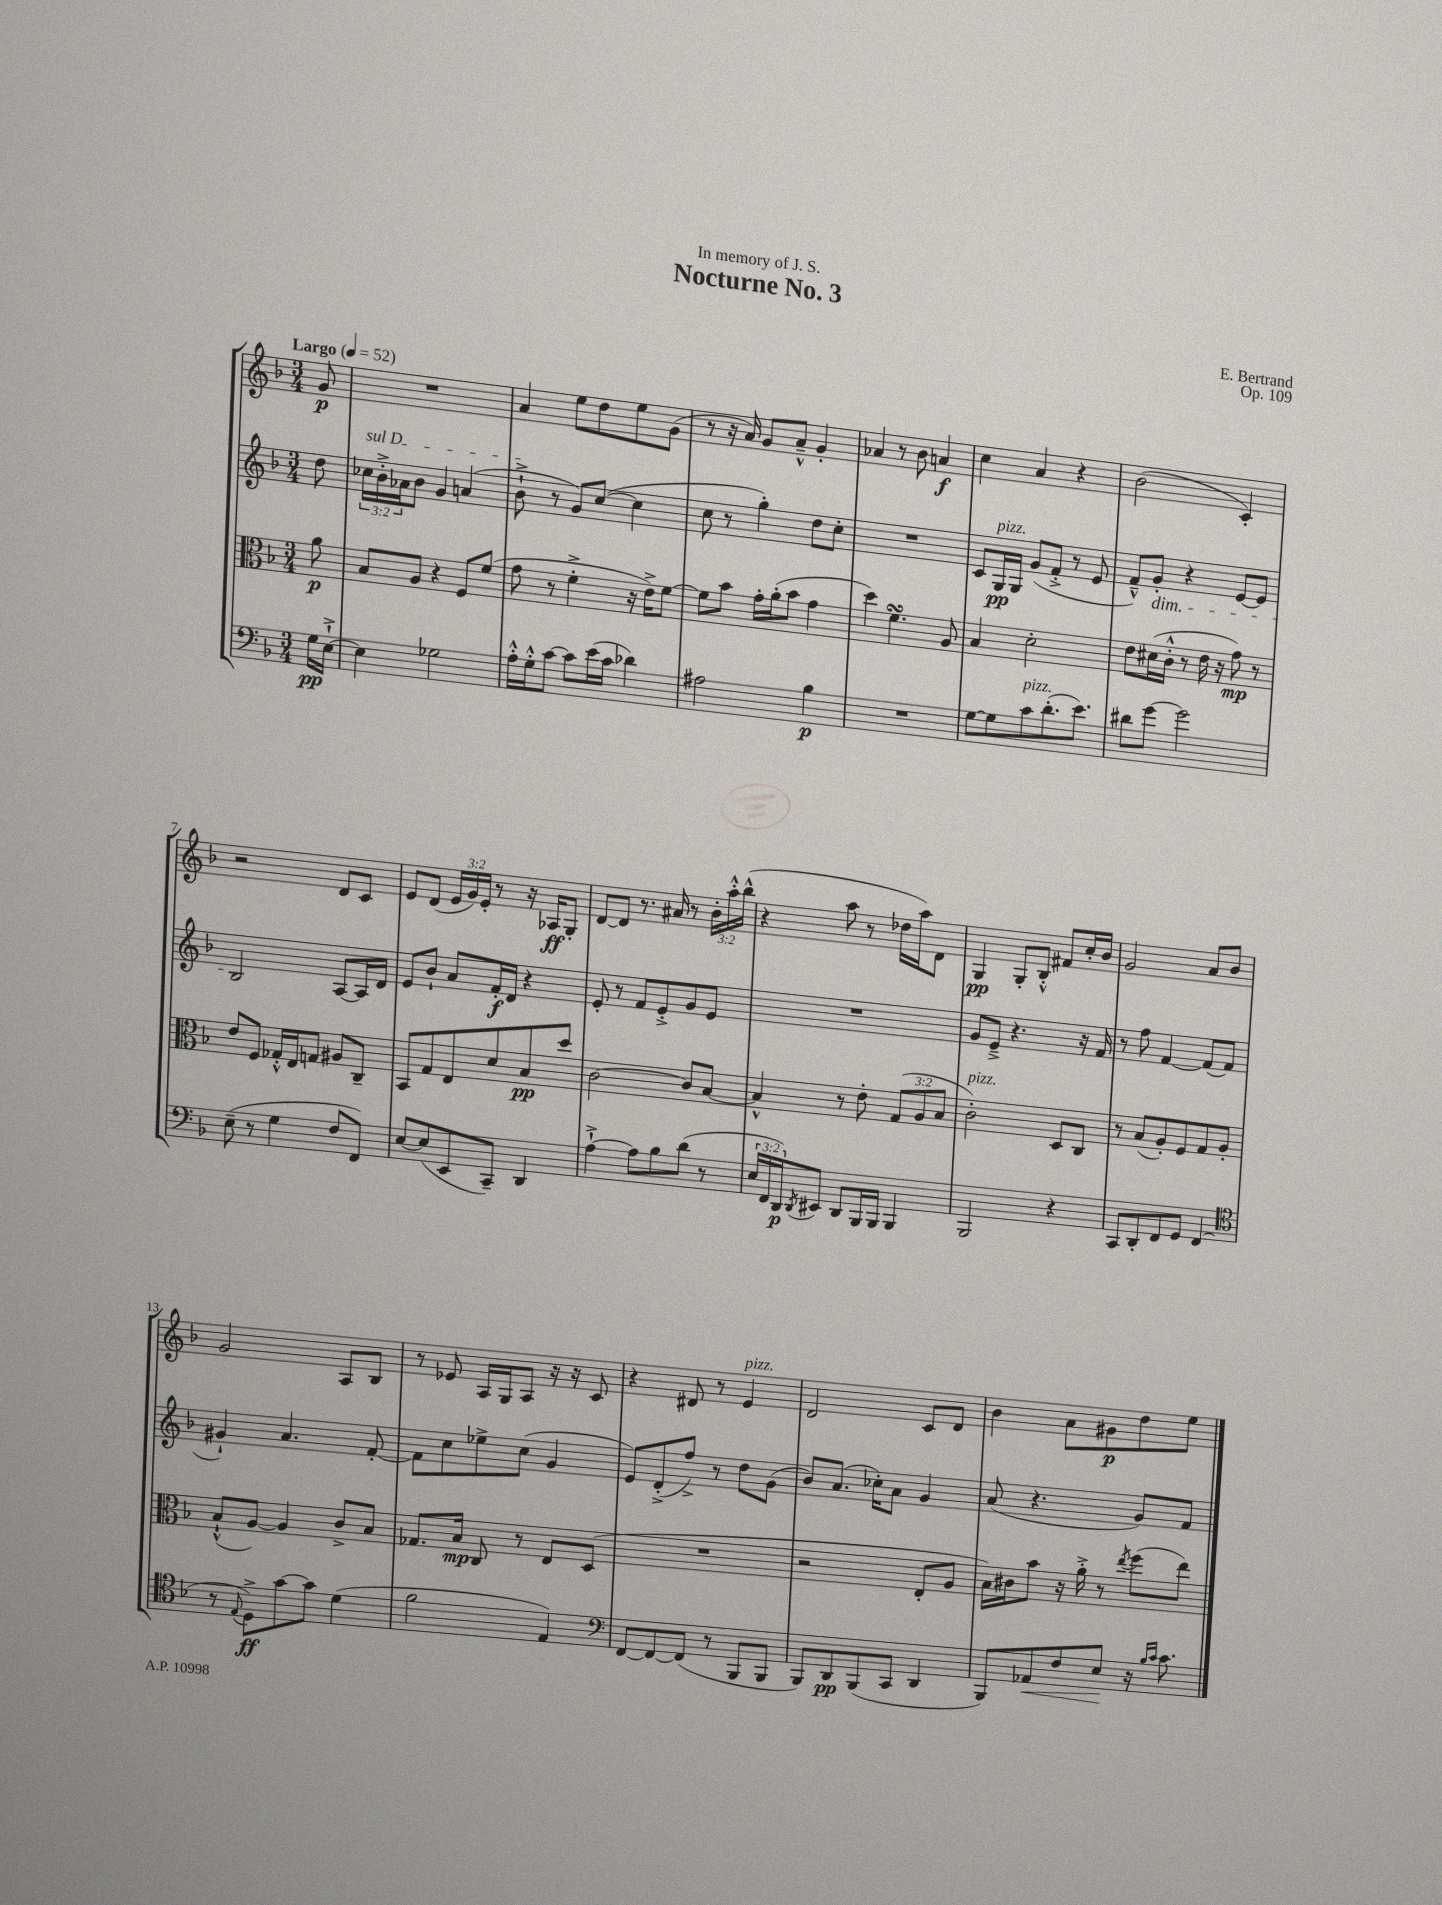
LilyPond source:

\header { title = "Nocturne No. 3" composer = "E. Bertrand" dedication = "In memory of J. S." opus = "Op. 109" }
<<
\new StaffGroup <<
\new Staff = "s0" {
    \clef treble \key f \major \numericTimeSignature \time 3/4 \override Staff.TupletNumber.text = #tuplet-number::calc-fraction-text \partial 8 \tempo "Largo" 4 = 52
    g'8\p |
    R2. |
    a'4 e''8 d''8 e''8 g'8( |
    r8 r16 a'16) g'8 a'8---^ g'4-. |
    aes'4 r8 bes'8 a'4\f |
    c''4 a'4 r4 |
    bes'2( c'4-.) |
    r2 d'8 c'8 |
    e'8 d'8( \tuplet 3/2 { e'16 g'16) e'16-. } r8 r16 aes16\ff g8-. |
    d'8~ d'8 r8. ais'16 r8 \tuplet 3/2 { bes'16-. a''16-.-^ bes''16-^( } |
    r4 a''8 r8 des''16 a''16) d'8 |
    g4\pp g8-. bes8-.-^ fis'8 c''16-. bes'16 |
    g'2 a'8 bes'8 |
    g'2 a8 bes8 |
    r8 ees'8 a16 g16 a8 r16 r16 c'8 |
    r4 dis'8 r8 e'4^\markup { \italic "pizz." } |
    d'2 c'8 d'8 |
    bes'4 a'8 gis'8\p d''8 e''8 \bar "|." |
}
\new Staff = "s1" {
    \clef treble \key f \major \numericTimeSignature \time 3/4 \override Staff.TupletNumber.text = #tuplet-number::calc-fraction-text \partial 8
    d''8 |
    \tuplet 3/2 { \once \override TextSpanner.bound-details.left.text = \markup { \italic "sul D" } ces''16\startTextSpan bes'16-.-> aes'16 } bes'8 g'4 a'4( |
    bes'8-!->\stopTextSpan r8 g'8) c''8~( c''4 |
    c''8 r8 g''4-.) d''8 c''8-. |
    R2. |
    c'8 g16\pp^\markup { \italic "pizz." } g16 g'8( f'8-.-> r8 e'8 |
    f'8---^) g'8-.\dim r4 e'8~ e'8 |
    bes2\! a8~ a16 d'16 |
    e'8 bes'8-! a'8 f'16-.\f d'16 r4 |
    e'8-. r8 f'8 e'8-.-> g'8 e'8 |
    R2. |
    g'8 e'8---> r4. r16 f'16 |
    r8 f''8 f'4~ f'8( f'8 |
    gis'4-!) a'4. f'8~-. |
    f'8 c''8 ees''8-> c''8( g'4 |
    e'8) d'8-.->( f''8->) r8 d''8 g'8( |
    bes'8) a'8.( ces''16-.) a'8 g'4 |
    a'8( r4. g'8) f'8 \bar "|." |
}
\new Staff = "s2" {
    \clef alto \key f \major \numericTimeSignature \time 3/4 \override Staff.TupletNumber.text = #tuplet-number::calc-fraction-text \partial 8
    a'8\p |
    bes8 a8 r4 f8 f'8( |
    g'8 r8 f'4-.-> r16 e'16->) f'8~ |
    f'8 bes'8 g'16-. a'16-.( bes'8 g'4 |
    d''4) f'4.\turn a8 |
    bes4 d'2-. |
    e'8 dis'16( c'16-.-^ r8 e'16 r16 g'8\mp) r8 |
    e'8 f8 ges16-.-^ e16 g8 ais8 c8-- |
    bes,8 g8 e8 d'8 bes8\pp d''8 |
    c'2~ c'8 bes8~ |
    bes4-^ r8 e'8-. \tuplet 3/2 { g8( a8 bes8 } |
    c'2-.^\markup { \italic "pizz." }) d8 c8 |
    r8 bes8( a8-.) f8 g8 a8-. |
    bes8-!-^( a8~) a4 c'8-> bes8 |
    ges8. bes16\mp c8 r8 e8 d8( |
    R2. |
    r2 e8-. a8 |
    bes16) cis'16 bes'8 r16 a'16-.-> r8 \acciaccatura { e''8 } f''8( e''8) \bar "|." |
}
\new Staff = "s3" {
    \clef bass \key f \major \numericTimeSignature \time 3/4 \override Staff.TupletNumber.text = #tuplet-number::calc-fraction-text \partial 8
    g16\pp e16~-!-> |
    e4 ges2 |
    a16-.-^ g16-.-^ c'8~ c'8 e'16( c'16 des'4) |
    ais2 bes4\p |
    R2. |
    g8~ g8 c'8^\markup { \italic "pizz." } d'8.-.( e'8.) |
    dis'8 g'8~ g'2 |
    e8--( r8 g4 f8 f,8) |
    e8~ e8( e,8 c,8--) d,4 |
    a4~-!-> a8 bes8 d'8( r8 |
    \tuplet 3/2 { e16 f,16 d,16\p) } \acciaccatura { d,8 } eis,8 d,8 bes,,16 bes,,16 bes,,4 |
    bes,,2 r4 |
    c,8 d,8-. f,8 g,8 f,4( |
    \clef tenor r8 \appoggiatura { e8 } d8->\ff) g'8~ g'8 d'4( |
    f'2 e4) |
    \clef bass f,8~ f,8~ f,8( r8 bes,,8 bes,,8 |
    bes,,8) d,8\pp bes,,8( c,8 d,4 |
    bes,,8) aes,8\< f8 e8\! r16 \grace { bes16 c'16 } c'8. \bar "|." |
}
>>
>>
